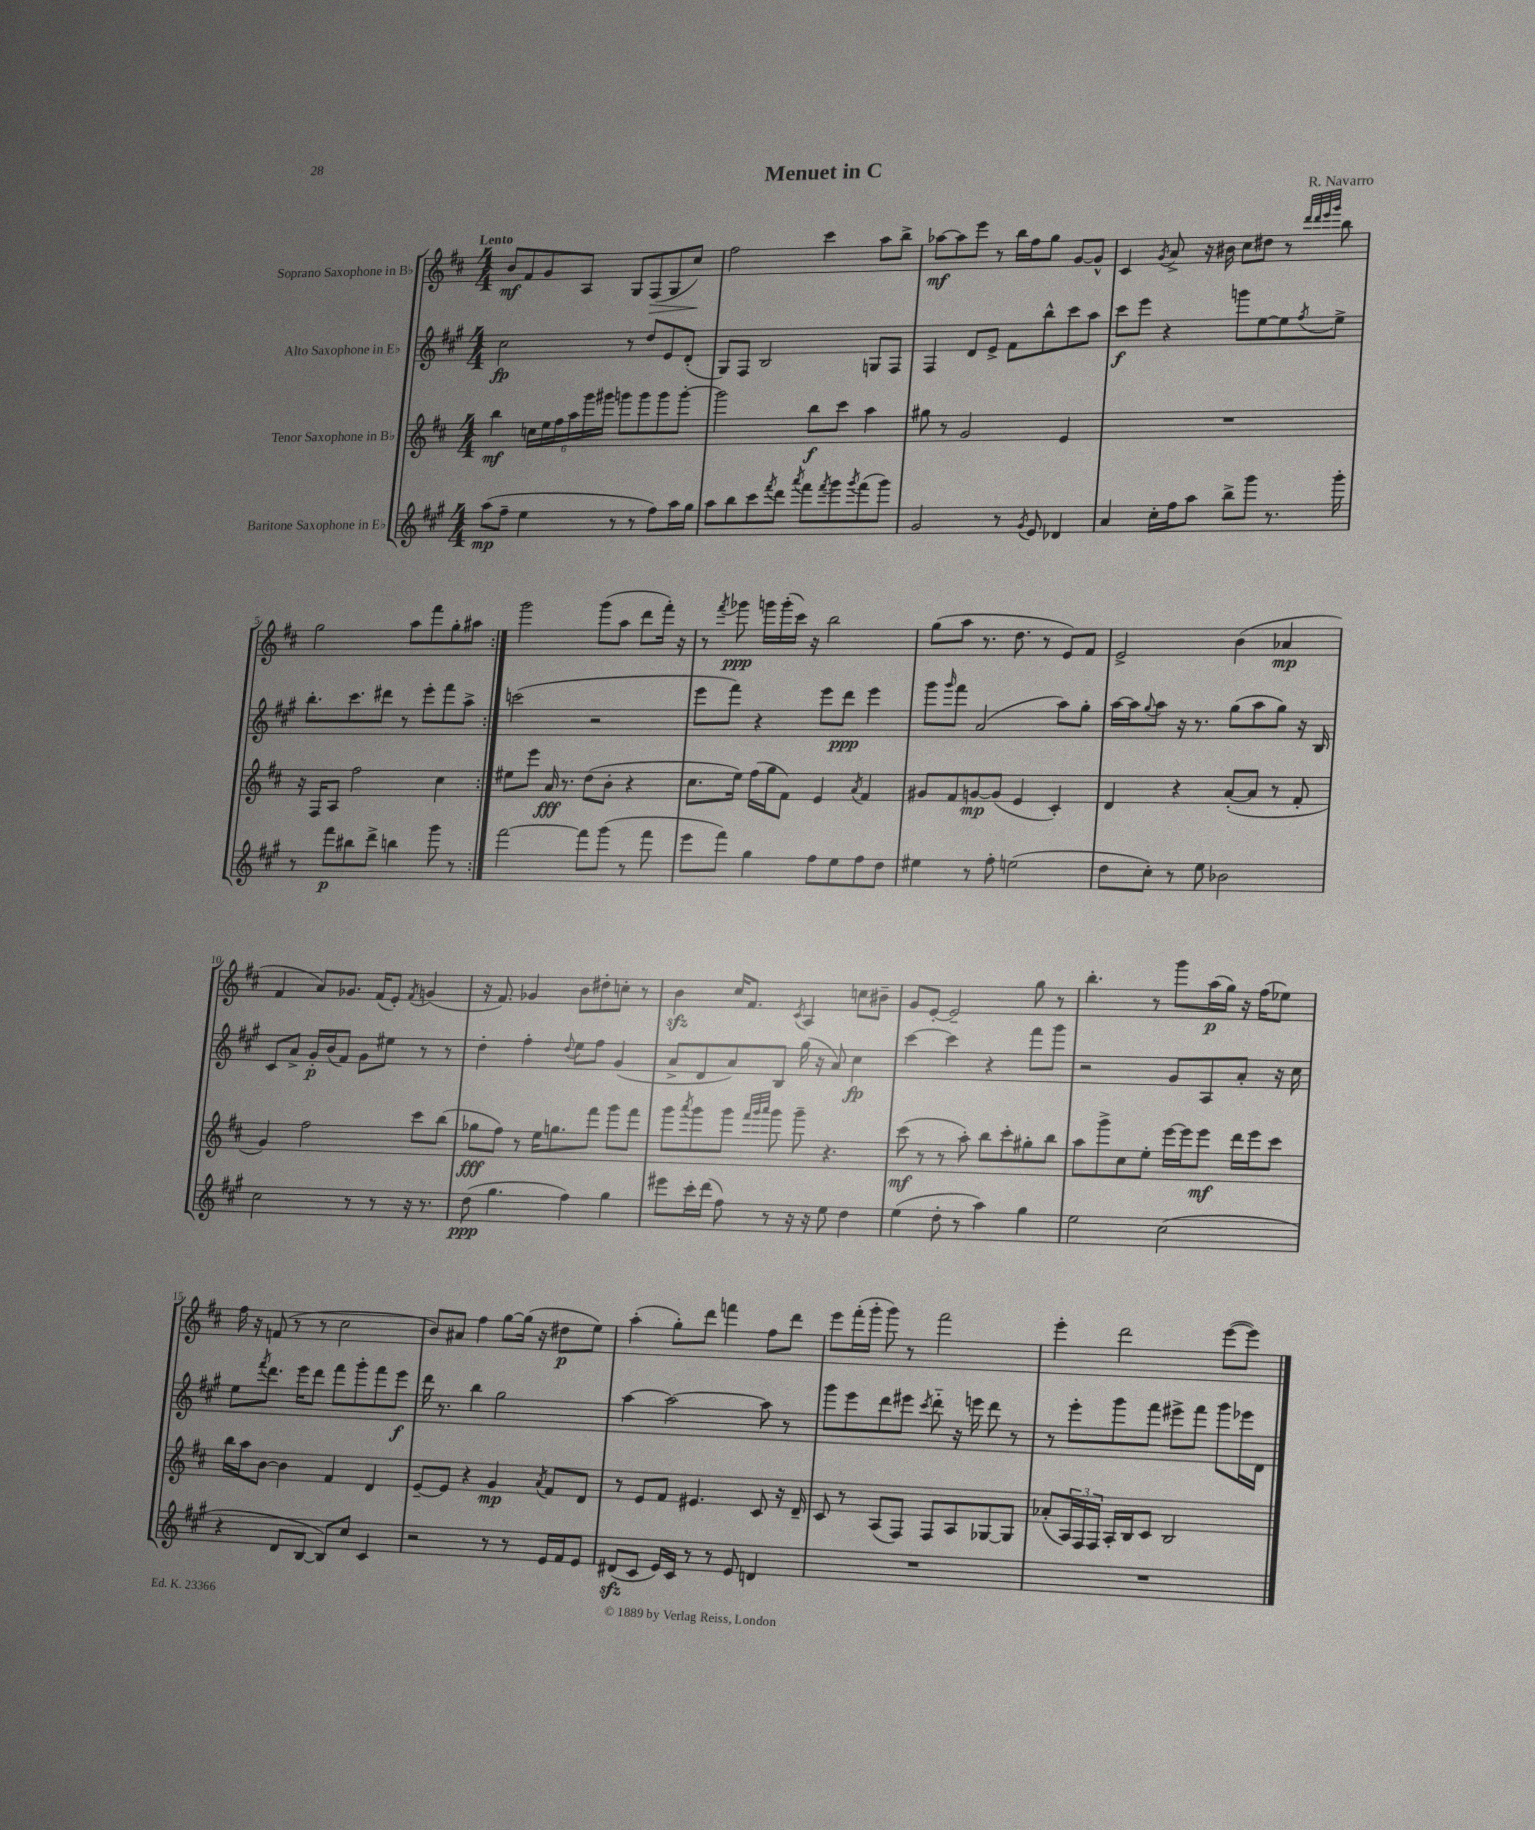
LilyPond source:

\header { title = "Menuet in C" composer = "R. Navarro" }
<<
\new StaffGroup <<
\new Staff = "s0" \with { instrumentName = "Soprano Saxophone in Bb" } {
    \clef treble \key d \major \numericTimeSignature \time 4/4 \tempo "Lento"
    \repeat volta 2 { b'8\mf fis'8 g'8 a8 g8 fis8\>( g8 cis''8\!) |
    fis''2 cis'''4 a''8 b''8-> |
    aes''8~\mf aes''8 e'''8 r8 b''16 fis''16 g''8 g'8~ g'8-^ |
    cis'4 \acciaccatura { g'8 } a'8-> r16 bis'16 cis''8 dis''8 r8 \grace { d'''32 d'''32 e'''32 g'''32 } b''8 |
    g''2 a''8 fis'''8 g''8-. ais''8 | }
    g'''2 g'''8( a''8 d'''8 fis'''16-.) r16 |
    r8 \acciaccatura { fis'''8 } ges'''8\ppp g'''16 g'''16-.( cis'''16) r16 b''2 |
    g''8( a''8 r8. d''8. r8 e'8) fis'8 |
    e'2-> b'4( aes'4\mp |
    fis'4 a'8) ges'8. fis'16( e'8-.) \acciaccatura { fis'8 } g'4( |
    r16 fis'8.) ges'4 b'8 dis''8-. c''8-. r8 |
    b'4\sfz cis''16 fis'8. \acciaccatura { cis'8 } a4 c''8 bis'8-- |
    g'8 e'8~-. e'2-- g''8 r8 |
    b''4.-. r8 g'''8 a''16\p( g''16) r16 fis''16( ees''8) |
    fis''16 r16 f'8( r8 r8 cis''2 |
    b'8) ais'8 fis''4 g''8~ g''16( r16 dis''8\p e''8) |
    a''4-.( g''8-.) d'''8 f'''4 fis''8 d'''8 |
    e'''8 fis'''16-.( g'''16-. g'''8) r8 fis'''2 |
    e'''4-. d'''2 e'''8~( e'''8) \bar "|." |
}
\new Staff = "s1" \with { instrumentName = "Alto Saxophone in Eb" } {
    \clef treble \key a \major \numericTimeSignature \time 4/4
    \repeat volta 2 { cis''2\fp r8 d''8 e'8 d'8-.( |
    gis8) fis8 b2 g8 fis8 |
    fis4 d'8 e'8-> fis'8 b''8-^ cis'''8 a''8 |
    cis'''8\f e'''8 r4 g'''8 e''8~ e''8 \acciaccatura { fis''8 } e''8-> |
    b''8.-. cis'''8. dis'''8 r8 e'''8-. fis'''8 a''8-> | }
    c'''2( r2 |
    e'''8 fis'''8) r4 e'''8 d'''8\ppp e'''4 |
    gis'''8 \grace { gis'''16 } fis'''8 a'2( a''8) gis''8-. |
    a''16~ a''16 \appoggiatura { gis''8 } a''8 r16 r8. gis''8( a''8 gis''8) r16 b16 |
    cis'8 a'8-> gis'16-.\p b'16( fis'8) gis'8 eis''8 r8 r8 |
    d''4-. fis''4-. \appoggiatura { d''8 } e''8 fis''8 gis'4( |
    a'8-> d'8 a'8) b8 gis''16( r16 a'8) cis''4\fp |
    cis'''4~ cis'''4 r4 fis'''8 gis'''8 |
    r2 gis'8 a8 a'8-. r16 cis''16 |
    e''8 \acciaccatura { fis'''8 } d'''8. e'''16 d'''8 fis'''8 gis'''8-. fis'''8 e'''8\f |
    d'''16 r8. b''4 gis''2 |
    a''4~ a''2~ a''8 r8 |
    gis'''8 e'''8 d'''8 eis'''8 \acciaccatura { cis'''8 } d'''8-_ r16 e'''16 d'''8 r8 |
    r8 e'''8-. gis'''8 fis'''8 eis'''8-> fis'''8 gis'''8 ees'''16 d'16 \bar "|." |
}
\new Staff = "s2" \with { instrumentName = "Tenor Saxophone in Bb" } {
    \clef treble \key d \major \numericTimeSignature \time 4/4
    \repeat volta 2 { b''4\mf \tuplet 6/4 { c''16 e''16 fis''16 a''16 g'''16 gis'''16 } g'''8 g'''8 g'''8 g'''8~-. |
    g'''2 b''8\f cis'''8 a''4 |
    gis''8 r8 g'2 e'4 |
    R1 |
    r16 fis16 a8 fis''2 cis''4 | }
    eis''8 e'''8 a'16\fff r8. d''8( b'8-. r4 |
    cis''8. e''16) fis''16( g''16 fis'8) e'4 \acciaccatura { a'8 } fis'4 |
    gis'8 fis'8 g'8~\mp g'8( e'4 cis'4-.) |
    d'4 r4 a'8~-.( a'8 r8 fis'8-. |
    g'4) fis''2 cis'''8 b''8( |
    ges''8\fff fis''8) r8 e''16 g''8. fis'''8 g'''8 fis'''8 |
    g'''8 \acciaccatura { a'''8 } g'''8 g'''8 \grace { fis'''32 g'''32 a'''32 } g'''8 g'''8-- r4. |
    cis'''8\mf( r8 r8 a''8-.) b''8 cis'''8-. gis''8-. b''8 |
    a''8 g'''8-> cis''8 e''8-. e'''16~ e'''16 e'''8\mf d'''16 e'''16 cis'''8 |
    b''16 a''16 b'8~ b'4 fis'4 d'4 |
    e'8~-- e'8 r4 g'4\mp \acciaccatura { a'8 } fis'8 d'8 |
    r8 e'8 fis'8 eis'4. cis'8 r16 d'16-- |
    cis'8 r8 a8( fis8) fis8 a8 ges8~ ges8 |
    aes'8-.( \tuplet 3/2 { a16) fis16 fis16 } a16-. b16 cis'8 b2 \bar "|." |
}
\new Staff = "s3" \with { instrumentName = "Baritone Saxophone in Eb" } {
    \clef treble \key a \major \numericTimeSignature \time 4/4
    \repeat volta 2 { a''8\mp( fis''8-- e''4 r8 r8 fis''8) a''16 gis''16 |
    a''8 b''8 cis'''8 \acciaccatura { fis'''8 } d'''8 \acciaccatura { a'''8 } fis'''8 \acciaccatura { fis'''8 } gis'''8 \acciaccatura { gis'''8 } fis'''8( gis'''8) |
    gis'2 r8 \acciaccatura { gis'8 } e'8 des'4 |
    a'4 cis''16-. fis''16 a''8 b''8-> gis'''8 r8. gis'''16-. |
    r8 fis'''8\p bis''8 d'''8-> b''4 gis'''8 r8 | }
    fis'''2~ fis'''8 gis'''8( r8 fis'''8 |
    e'''8 fis'''8) gis''4 fis''8 e''8 fis''8 d''8 |
    eis''4 r8 fis''8-. e''2( |
    d''8 cis''8-.) r8 e''8 bes'2 |
    cis''2 r8 r8 r16 r8. |
    d''8\ppp( gis''4. fis''4) gis''4 |
    eis'''8 cis'''16-. d'''16( fis''8) r8 r16 r16 e''8 d''4 |
    e''4( d''8-. r8 a''4) gis''4 |
    e''2 cis''2( |
    r4 d'8 b8~ b8) cis''8 cis'4 |
    r2 r8 r8 e'16 fis'16 e'8 |
    dis'8\sfz( cis'8 e'16) cis'16 r8 r8 e'8 d'4 |
    R1 |
    R1 \bar "|." |
}
>>
>>
